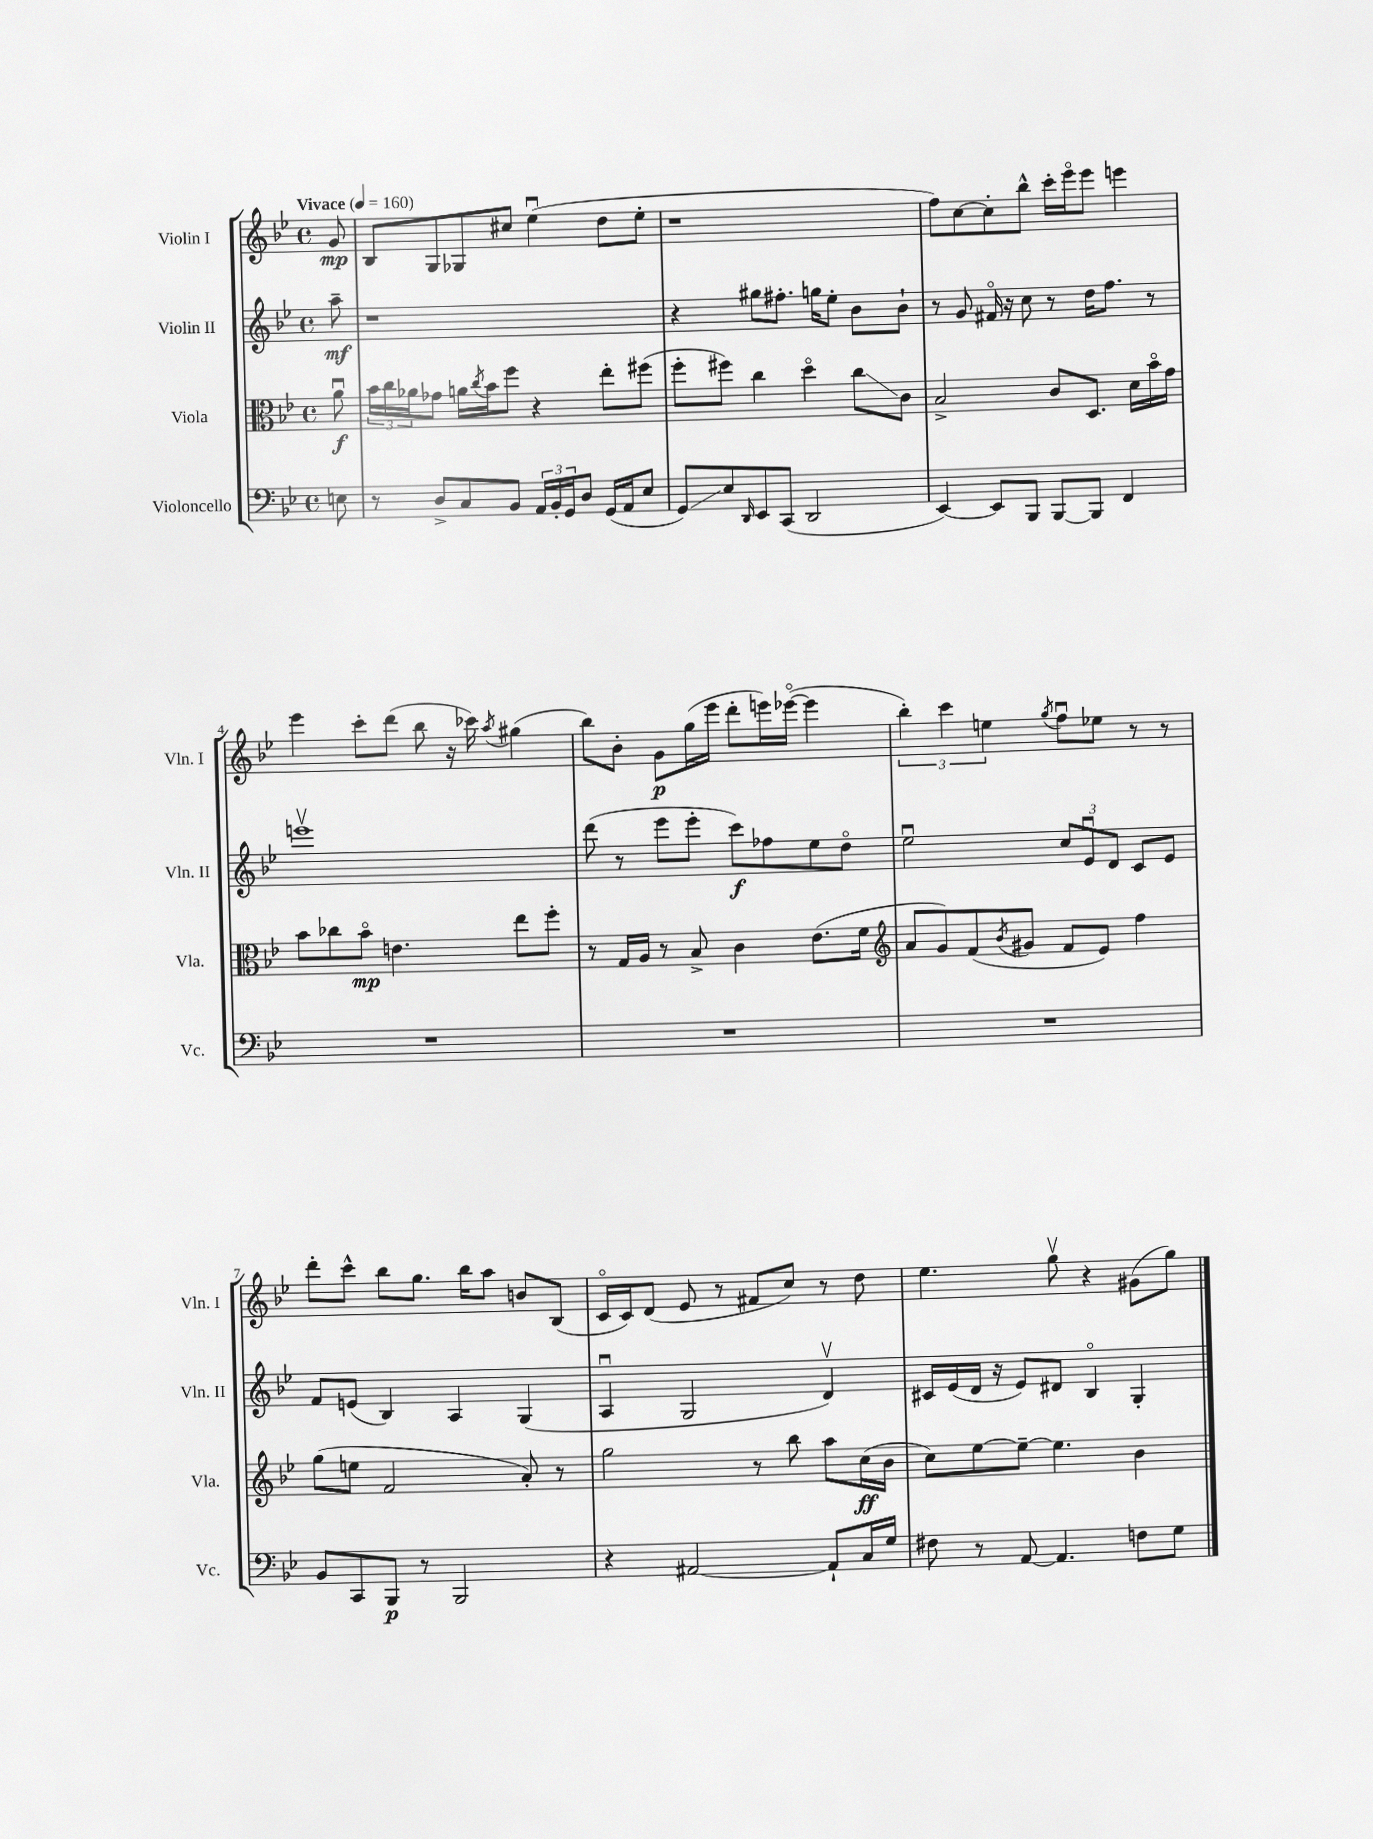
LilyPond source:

<<
\new StaffGroup <<
\new Staff = "s0" \with { instrumentName = "Violin I" shortInstrumentName = "Vln. I" } {
    \clef treble \key bes \major \defaultTimeSignature \time 4/4 \partial 8 \tempo "Vivace" 4 = 160
    g'8\mp |
    bes8 g8 ges8 cis''8 ees''4\downbow( d''8 ees''8-. |
    r1 |
    f''8) c''8~ c''8-. bes''8-^ c'''16-. ees'''16\flageolet ees'''8 e'''4 |
    ees'''4 c'''8-. d'''8( bes''8 r16 ces'''16) \acciaccatura { a''8 } gis''4( |
    bes''8) bes'8-. g'8\p g''16( ees'''16 d'''8-. e'''16) ees'''16~\flageolet( ees'''4 |
    \tuplet 3/2 { bes''4-.) c'''4 e''4 } \acciaccatura { g''8 } f''8\downbow ees''8 r8 r8 |
    d'''8-. c'''8-^ bes''8 g''8. bes''16 a''8 b'8 bes8( |
    c'16\flageolet c'16) d'8( ees'8 r8 fis'8 c''8) r8 d''8 |
    ees''4. g''8\upbow r4 gis'8( g''8) \bar "|." |
}
\new Staff = "s1" \with { instrumentName = "Violin II" shortInstrumentName = "Vln. II" } {
    \clef treble \key bes \major \defaultTimeSignature \time 4/4 \partial 8
    a''8--\mf |
    r1 |
    r4 gis''8 fis''8.-. g''16 ees''8-. bes'8 bes'8-! |
    r8 g'8 fis'16\flageolet r16 c''8 r8 d''16 f''8. r8 |
    e'''1\upbow |
    d'''8( r8 ees'''8 ees'''8-. c'''8\f) fes''8 ees''8 d''8\flageolet |
    ees''2\downbow \tuplet 3/2 { c''8 ees'8\downbow d'8 } c'8 ees'8 |
    f'8 e'8( bes4) a4 g4( |
    a4\downbow g2 d'4\upbow) |
    cis'16 ees'16( d'16 r16 ees'8) dis'8 bes4\flageolet g4-. \bar "|." |
}
\new Staff = "s2" \with { instrumentName = "Viola" shortInstrumentName = "Vla." } {
    \clef alto \key bes \major \defaultTimeSignature \time 4/4 \partial 8
    a'8\downbow\f |
    \tuplet 3/2 { bes'16 c''16 aes'16 } ges'8 a'16 \acciaccatura { c''8 } bes'16 f''8 r4 ees''8-. fis''8( |
    f''8-. fis''8) c''4 d''4\flageolet c''8\glissando c'8 |
    bes2-> c'8 d8. d'16 bes'16\flageolet g'16 |
    bes'8 ces''8 bes'8\flageolet\mp e'4. ees''8 f''8-. |
    r8 g16 a16 r8 bes8-> c'4 ees'8.( f'16 |
    \clef treble a'8 g'8) f'8( \acciaccatura { bes'8 } gis'8 f'8 ees'8) f''4 |
    g''8( e''8 f'2 a'8-.) r8 |
    g''2 r8 bes''8 a''8 c''16\ff( bes'16 |
    c''8) ees''8~ ees''8~-- ees''4. bes'4 \bar "|." |
}
\new Staff = "s3" \with { instrumentName = "Violoncello" shortInstrumentName = "Vc." } {
    \clef bass \key bes \major \defaultTimeSignature \time 4/4 \partial 8
    e8 |
    r8 d8-> c8 bes,8 \tuplet 3/2 { a,16 bes,16-. g,16 } d8 g,16( a,16 ees8 |
    g,8\glissando) ees8 \grace { d,16 } ees,8 c,8( d,2 |
    ees,4~) ees,8 bes,,8 bes,,8~ bes,,8 f,4 |
    R1 |
    R1 |
    R1 |
    bes,8 c,8 bes,,8\p r8 bes,,2 |
    r4 ais,2~ ais,8-! c16 g16 |
    fis8 r8 a,8~ a,4. f8 g8 \bar "|." |
}
>>
>>
